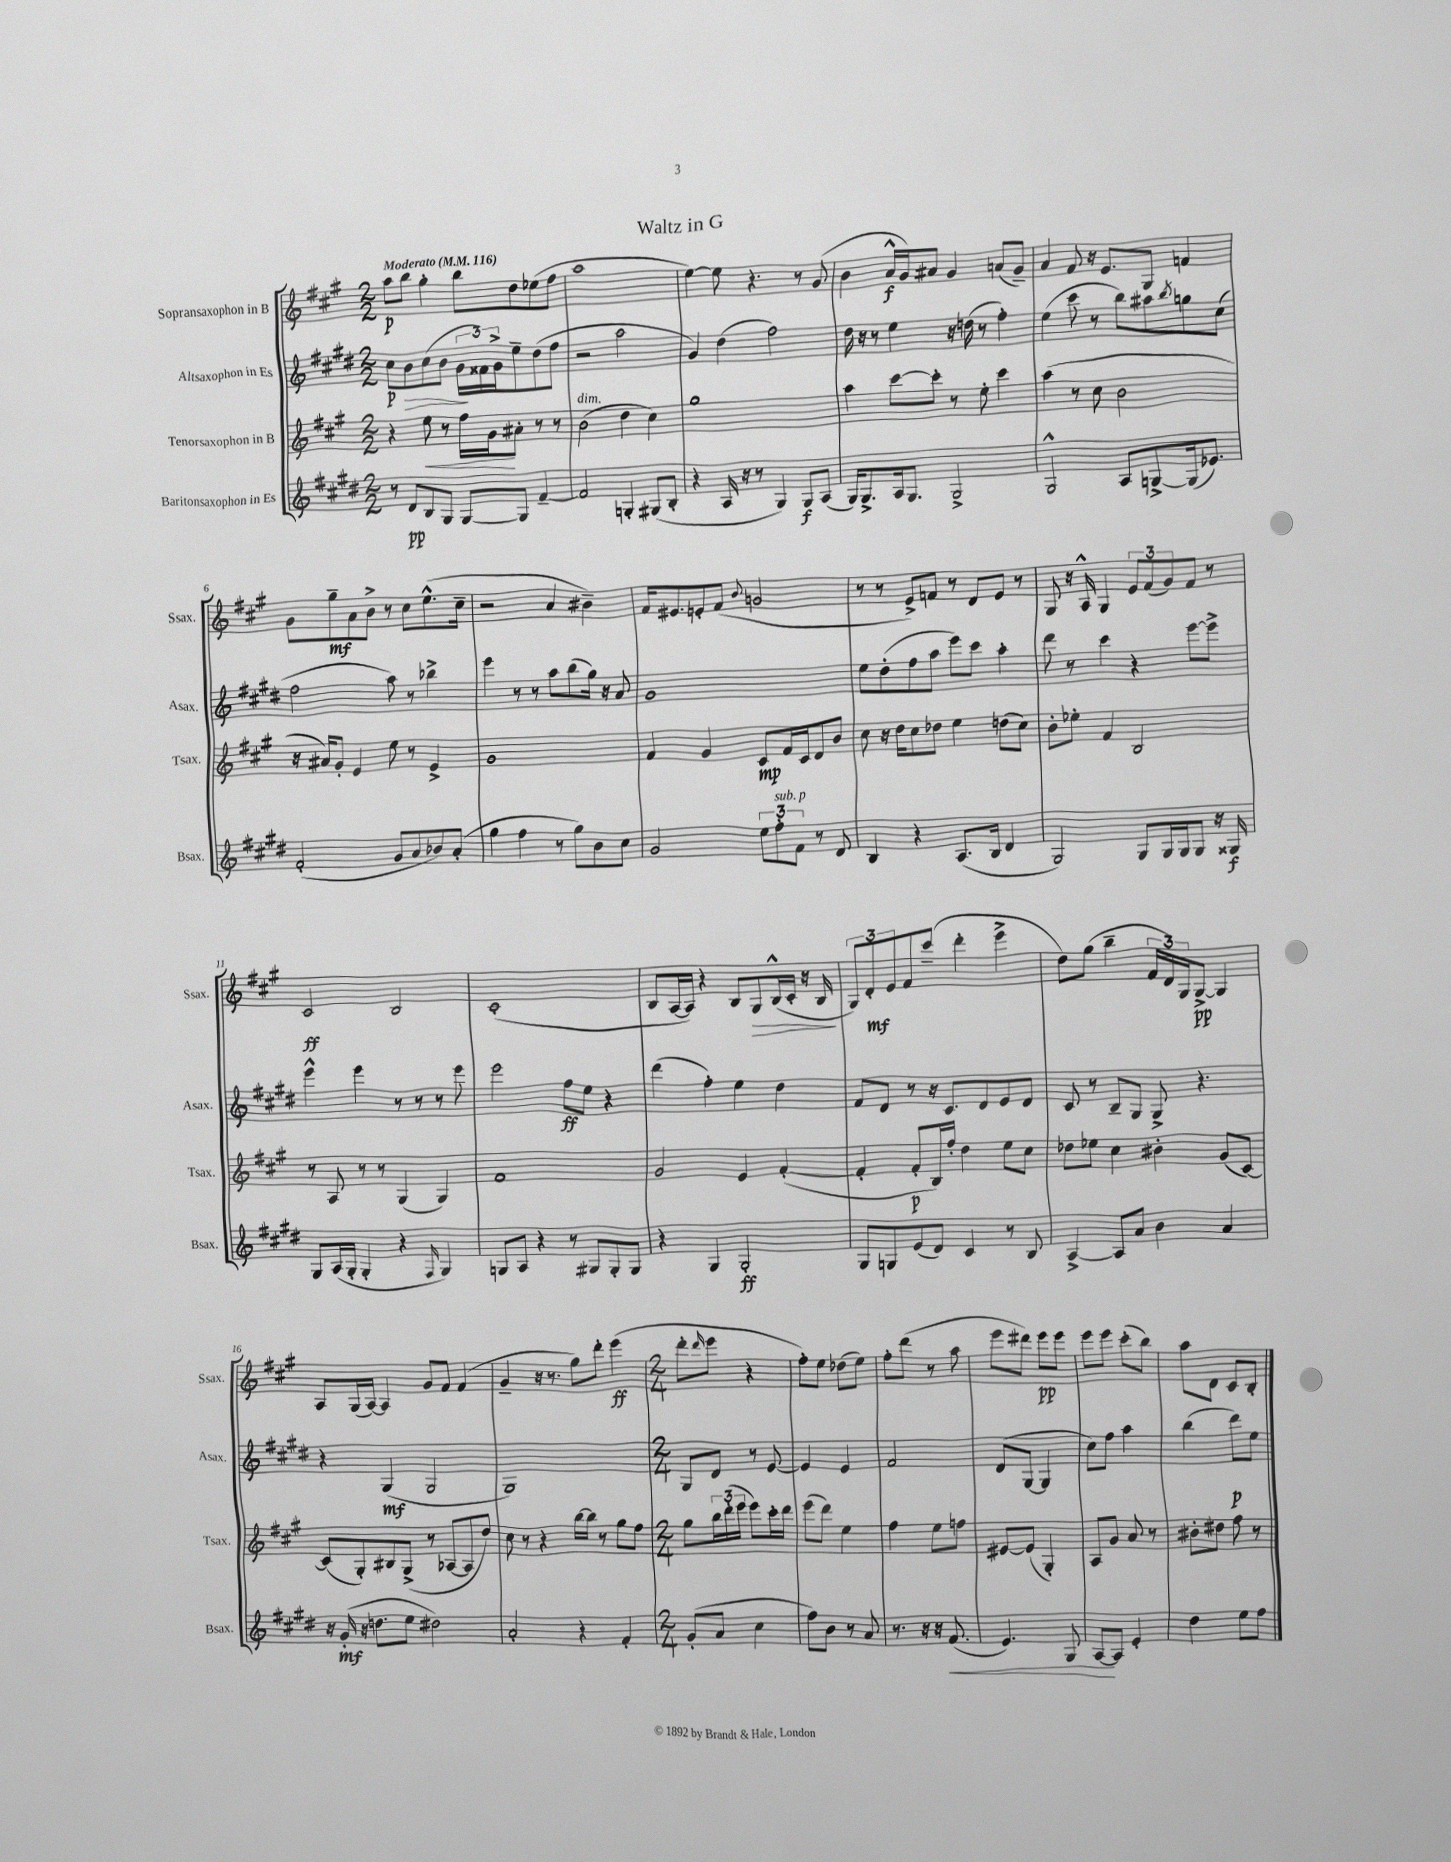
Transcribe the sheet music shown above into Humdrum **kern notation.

**kern	**kern	**kern	**kern
*staff4	*staff3	*staff2	*staff1
*clefG2	*clefG2	*clefG2	*clefG2
*k[f#c#g#d#]	*k[f#c#g#]	*k[f#c#g#d#]	*k[f#c#g#]
*M2/2	*M2/2	*M2/2	*M2/2
*MM116	*MM116	*MM116	*MM116
8r	4r	8cc#\L	8aa\L
8d#/L	.	8b\	8bb\J
8B/	8ee\	(8cc#\	4gg#'\
8G#/J	8r	8b\J	.
[8G#/L	16ff#\LL	24g#\LL	8bb\L
.	.	24f##\)	.
.	16g#\J	.	.
.	.	24g#^\J	.
8G#/]J	8a#'\J	8ee~\	8dd\
[4f#~/	8r	(8dd#\	(8ee-\
.	8r	8ff#\J	8ff#\J
=	=	=	=
2f#/]	(2b\	2r	1aa
4G'/	4dd\	2aa\	.
(8G#/L	4cc#\)	.	.
8B'/J	.	.	.
=	=	=	=
4r	1gg#	4g#/)	[4ee\)
16A/	.	(4dd#\	8ee\]
16r	.	.	.
8r	.	.	4.r
4G#/)	.	2ff#\)	.
8G#/L	.	.	8r
(8A/J	.	.	(8g#/
=	=	=	=
16G#/LK)	4aa\	16dd#\	4b\
8.G#^/	.	16r	.
.	.	8r	.
16A/k	[8ccc#\L	4ee\	16a^^/LL
8.G#/J	.	.	16g#/J)
.	8ccc#'\]J	.	8a#/J
2G#^/	8r	16r	4g#/
.	.	(16dd\	.
.	8ee'\	8r	.
.	4ccc#\	4ff#'\)	(8a/L
.	.	.	8g#~/J)
=	=	=	=
2G#^^/	(4aa\	(4ee\	4a/
.	8r	8ccc#\	8f#/
.	8cc#\	8r	16r
.	.	.	8.e/L
8A/L	2b\	8bb\L)	.
[8G^/	.	8aa#\	8G#/J
.	.	8qbb/	.
(16G/]k	.	8gg\	4f/
8.e-/J)	.	.	.
.	.	(8cc#\J	.
=	=	=	=
(2f#'/	16r	2ff#\	8g#\L
.	16a#/LK)	.	.
.	8g#'/J	.	8gg#~\
.	4e/	.	8a\
.	.	.	8b^\J
8g#/L	8ee\	8aa\)	8r
8a/	8r	8r	8cc#\L
8b-/)	4e^/	4bb-^\	(8.ee^^\
(8a'/J	.	.	.
.	.	.	16cc#~\Jk
=	=	=	=
4gg#\	1g#	4eee\	2r
4ff#\	.	8r	.
.	.	8r	.
8r	.	8aa\L	4a/
8gg#\L)	.	(8bb\	.
8b\	.	16gg#\Jk)	4b#~\)
.	.	16r	.
8cc#\J	.	8a/	.
=	=	=	=
2g#/	4f#/	1g#	16f#/LK
.	.	.	8.e#/
.	4g#/	.	8e'/
.	.	.	(8f#/J
.	.	.	8qqb/
12ee\L	8c#/L	.	2g/
12ff#'\	.	.	.
.	16f#/L	.	.
12f#\J	.	.	.
.	16c#/J	.	.
8r	8d/	.	.
8d#/	8b/J	.	.
=	=	=	=
4B/	8cc#\	8ee\L	8r
.	16r	(8dd#'\	8r
.	16dd\LK	.	.
4r	8cc#\	8ff#\	8e^/L)
.	8dd-\J	8aa\J	8f/J
(8.A/L	4ee\	8eee\L)	8r
.	.	8ccc#\J	8d/L
16B/Jk	.	.	.
4d#/	(8dd\L	4aa'\	8e/J
.	8cc#\J)	.	8r
=	=	=	=
2G#/)	8b'\L	8ddd#\	8G#/
.	8ee-'\J	8r	16r
.	.	.	16A^^/
.	4f#/	4ccc#\	4G#/
8G#/L	2B/	4r	12e/L
.	.	.	(12f#/
16G#/L	.	.	.
.	.	.	12g#/)
16G#/J	.	.	.
8G#/J	.	[8eee\L	8f#/J
16r	.	8eee^\]J	8r
16G##/	.	.	.
=	=	=	=
8G#/L	8r	4eee^^\	2c#/
(16A/L	8A/	.	.
16G#'/JJ	.	.	.
4G#'/	8r	4eee\	.
.	8r	.	.
4r	(4G#/	8r	2B/
.	.	8r	.
16qqF#/	.	.	.
4G#/)	4G#/)	8r	.
.	.	8eee\	.
=	=	=	=
8G/L	1f#	2eee\	(1c#'
8A/J	.	.	.
4r	.	.	.
8r	.	8ff#\L	.
8G#/L	.	8ee\J	.
8G#'/	.	4r	.
8G#/J	.	.	.
=	=	=	=
4r	2g#/	(4ddd#\	8B/L
.	.	.	[16A/L
.	.	.	16A/]JJ)
4G#/	.	4ff#'\)	4r
2G#'/	4e/	4ee\	8B/L
.	.	.	8G#/
.	([4f#'/	4dd#\	(16B^^/L
.	.	.	16c#'/JJ
.	.	.	16r
.	.	.	16B/
=	=	=	=
8G#/L	4f#'/]	8f#/L	12G#/L)
.	.	.	12d'/
8G/	.	8d#/J	.
.	.	.	12e/
(8e/	8f#'/L	8r	8f#/
8d#/J)	16B/L)	16r	(8ccc#~/J
.	16ff#'/JJ	8.c#/L	.
4c#/	4dd\	.	4ddd'\
.	.	8d#/	.
8r	8ee\L	8e/	4eee^\
8B/	8cc#\J	8d#/J	.
=	=	=	=
[4A^/	8dd-\L	8c#/	8dd\L)
.	8ee-\J	8r	(8gg#\J
8A/]L	4cc#\	8B~/L	4bb~\
8a/J	.	8G#/J	.
4b\	4b#'\	8G#^/	24f#/LL
.	.	.	24d/)
.	.	.	24G#/J
.	.	4.r	[8G#^/J
4a/	(8g#/L	.	4G#/]
.	[8c#/J)	.	.
=	=	=	=
16r	(8c#/]L	4r	8A/L
(16g#'/	.	.	.
16r	8G#'/)	.	(16G#/L
8.dd\L	.	.	[16A/JJ)
.	8B#/	(4G#/	4A/]
8ee\J	(8G#^/J	.	.
2dd#\)	8r	2G#/	8g#/L
.	[8A-/L	.	8f#/J
.	8A-/]	.	(4f#/
.	8dd/J)	.	.
=	=	=	=
2a'/	8cc#\	1G#)	4g#~/
.	8r	.	.
.	4r	.	16r
.	.	.	8.r
4r	[16bb\LL	.	8gg#\L)
.	16bb\]JJ	.	.
.	8r	.	8ddd'\J
4f#'/	8gg#\L	.	(4eee\
.	8ff#\J	.	.
=	=	=	=
*M2/4	*M2/4	*M2/4	*M2/4
(8g#'/L	8gg#\L	8G#/L	8ddd'\L
.	.	.	16qqddd/
8a/J	24bb\L	8d#/J	8eee\J
.	(24ddd'\	.	.
.	24eee\JJ	.	.
4cc#\	8eee\L)	8r	4r
.	16ccc#'\L	[8e/	.
.	16ddd\JJ	.	.
=	=	=	=
8ff#\L)	(8eee\L	4e/]	8ff#'\L)
8b\J	8ddd\J)	.	8ee\J
8r	4ee\	4e/	(8dd-\L
8a/	.	.	8ee\J)
=	=	=	=
8.r	4ff#\	2f#/	8ff#'\L
.	.	.	(8ddd\J
16r	.	.	.
16r	8ee\L	.	8r
(8.f#/	.	.	.
.	8ff\J	.	8aa\
=	=	=	=
4.e/)	[8e#/L	(8d#/L	8eee\L
.	(8e#/]J	[8G#/J	8ddd#\J)
.	4G#'/)	4G#/]	8eee\L
8G#/	.	.	8eee\J
=	=	=	=
[8A/L	8A/L	8cc#\L)	8eee\L
8A/]J	8g#/J	8ff#\J	8eee\J
4e'/	8a/	4aa\	(8ccc#'\L
.	8r	.	8bb\J)
=	=	=	=
4dd#\	8b#'\L	(4bb\	8aa\L
.	8dd#\J	.	8d\J
8ee\L	8ff#\	8ddd#\L)	8c#/L
8ff#\J	8r	8ee\J	8B'/J
==	==	==	==
*-	*-	*-	*-
